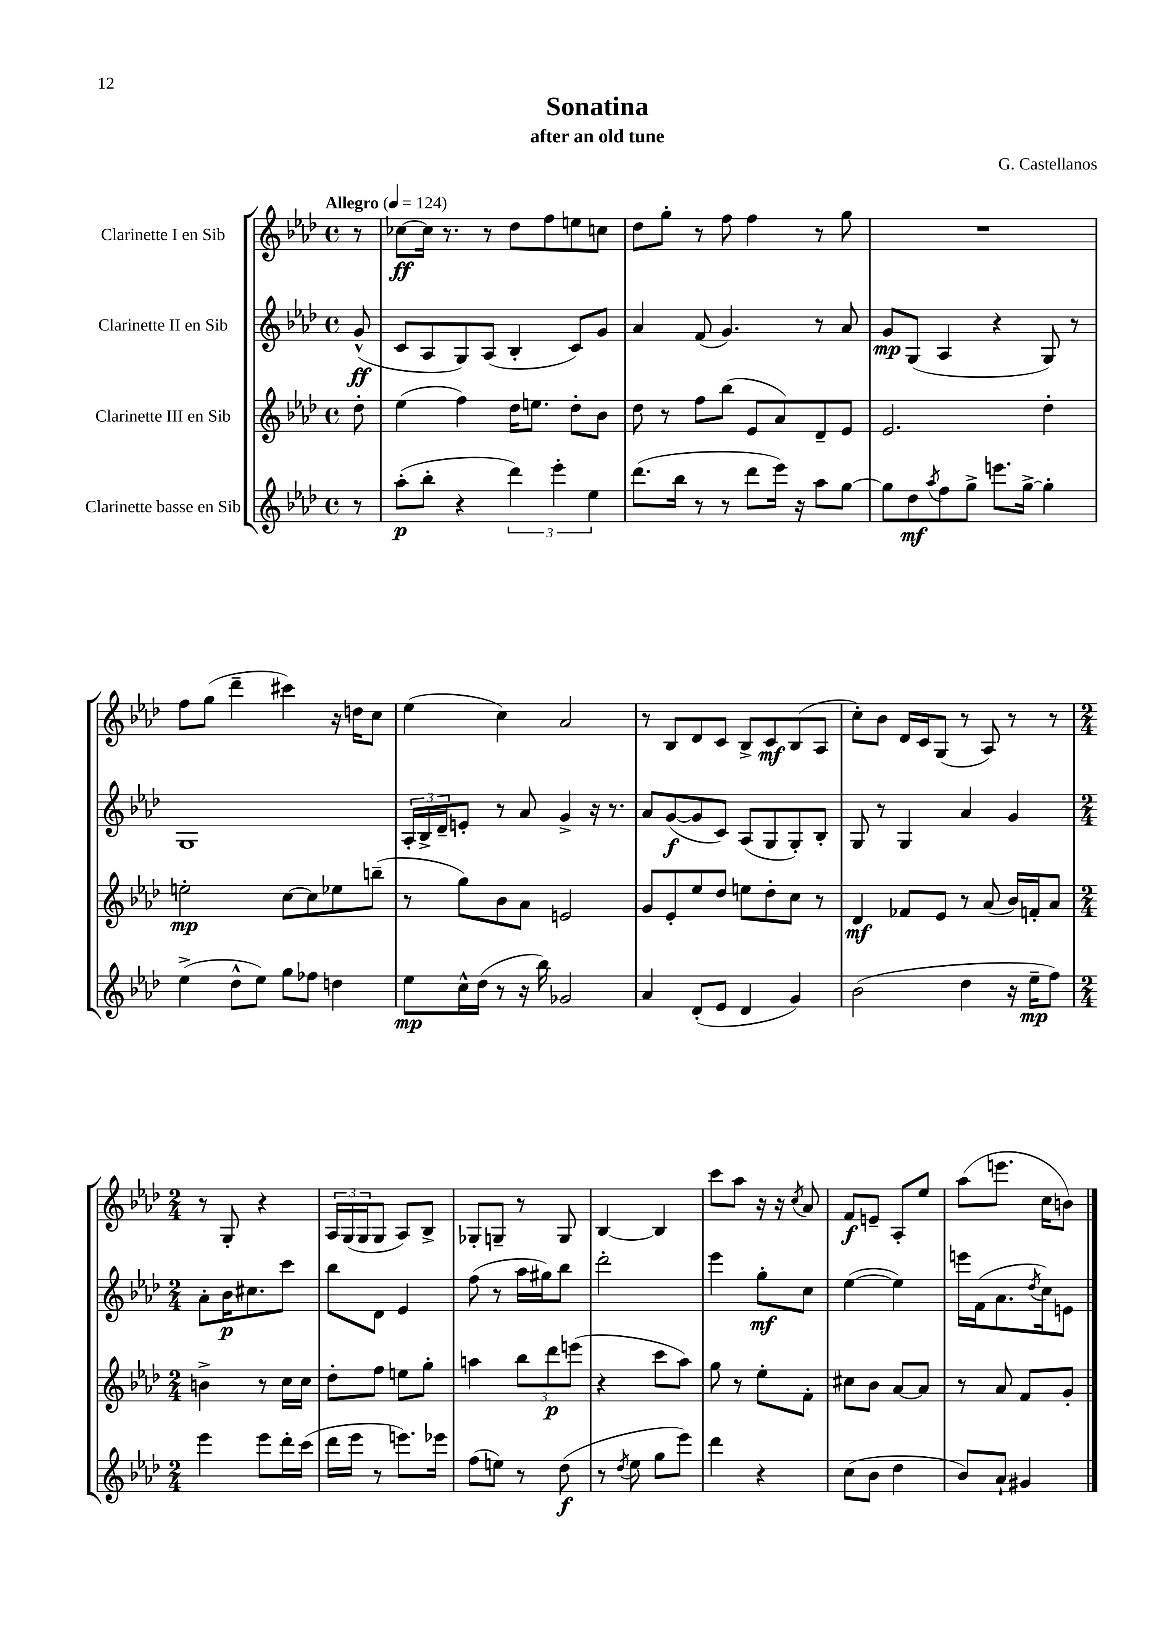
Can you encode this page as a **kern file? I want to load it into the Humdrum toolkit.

**kern	**kern	**kern	**kern
*staff4	*staff3	*staff2	*staff1
*clefG2	*clefG2	*clefG2	*clefG2
*k[b-e-a-d-]	*k[b-e-a-d-]	*k[b-e-a-d-]	*k[b-e-a-d-]
*M4/4	*M4/4	*M4/4	*M4/4
*met(c)	*met(c)	*met(c)	*met(c)
*MM124	*MM124	*MM124	*MM124
8r	8dd-'\	(8g^^/	8r
=	=	=	=
(8aa-'\L	(4ee-\	8c/L	[8cc-\L
8bb-'\J	.	8A-/	16cc-\]Jk
.	.	.	8.r
4r	4ff\)	8G/)	.
.	.	(8A-/J	8r
6ddd-\)	16dd-\LK	4B-'/	8dd-\L
.	8.ee\J	.	.
.	.	.	8ff\
6eee-'\	.	.	.
.	8dd-'\L	8c/L)	8ee\
6ee-\	.	.	.
.	8b-\J	8g/J	8cc\J
=	=	=	=
(8.ddd-\L	8dd-\	4a-/	8dd-\L
.	8r	.	8gg'\J
16bb-\Jk	.	.	.
8r	8ff\L	(8f/	8r
8r	(8bb-\J	4.g/)	8ff\
8ddd-\L	8e-/L	.	4ff\
16eee-\Jk)	8a-/)	.	.
16r	.	.	.
8aa-\L	8d-~/	8r	8r
[8gg\J	8e-/J	8a-/	8gg\
=	=	=	=
8gg\]L	2.e-/	8g/L	1r
8dd-\	.	(8G/J	.
8qaa-/	.	.	.
8ff\	.	4A-/	.
8gg^\J	.	.	.
8.eee\L	.	4r	.
[16gg^\Jk	.	.	.
4gg'\]	4dd-'\	8G/)	.
.	.	8r	.
=	=	=	=
(4ee-^\	2ee'\	1G	8ff\L
.	.	.	(8gg\J
8dd-^^\L	.	.	4ddd-~\
8ee-\J)	.	.	.
8gg\L	[8cc\L	.	4ccc#\)
8ff-\J	8cc\]	.	.
4dd\	8ee-\	.	16r
.	.	.	16dd\LK
.	(8bb~\J	.	8cc\J
=	=	=	=
8ee-\L	8r	24A-'/LL	(4ee-\
.	.	24B-^/	.
.	.	24d-~/J	.
16cc^^\L	8gg\L)	8e'/J	.
(16dd-\JJ	.	.	.
8r	8b-\	8r	4cc\)
16r	8a-\J	8a-/	.
16bb-\)	.	.	.
2g-/	2e/	4g^/	2a-/
.	.	16r	.
.	.	8.r	.
=	=	=	=
4a-/	8g/L	8a-/L	8r
.	8e-'/	([8g/	8B-/L
(8d-'/L	8ee-/	8g/]	8d-/
8e-/J	8dd-/J	8c/J)	8c/J
4d-/	8ee\L	(8A-/L	8B-^/L
.	8dd-'\	8G/	8c/
4g/)	8cc\J	8G'/)	(8B-/
.	8r	8B-'/J	8A-/J
=	=	=	=
(2b-\	4d-/	8G/	8cc'\L)
.	.	8r	8b-\J
.	8f-/L	4G/	16d-/LL
.	.	.	16c/J
.	8e-/J	.	(8G/J
4dd-\	8r	4a-/	8r
.	(8a-/	.	8A-/)
16r	16b-/LL)	4g/	8r
16ee-~\LK	16f'/J	.	.
8ff\J)	8a-/J	.	8r
=	=	=	=
*M2/4	*M2/4	*M2/4	*M2/4
4eee-\	4b^\	8a-'\L	8r
.	.	16b-\K	8G'/
.	.	8.cc#\	.
8eee-\L	8r	.	4r
16ddd-'\L	16cc\LL	8ccc\J	.
(16ccc\JJ	16cc\JJ	.	.
=	=	=	=
16ddd-\LL	8dd-'\L	8bb-\L	24A-/LL
.	.	.	(24G/
16eee-\JJ	.	.	.
.	.	.	24G/J
8r	8ff\J	8d-\J	8G/J
8.eee\L)	8ee\L	4e-/	8A-/L)
.	8gg'\J	.	8B-^/J
16eee-\Jk	.	.	.
=	=	=	=
(8ff\L	4aa\	(8ff\	8G-'/L
8ee\J)	.	8r	8G~/J
8r	12bb-\L	16aa-\LL	8r
.	.	16gg#\J)	.
.	12ddd-\	.	.
(8dd-\	.	8bb-\J	8G/
.	(12eee\J	.	.
=	=	=	=
8r	4r	2ddd-'\	[4B-/
8qdd-/	.	.	.
8ee-\	.	.	.
8gg\L	8ccc\L	.	4B-/]
8eee-\J)	8aa-\J)	.	.
=	=	=	=
4ddd-\	8gg\	4eee-\	8ccc\L
.	8r	.	8aa-\J
4r	8ee-'\L	8gg'\L	16r
.	.	.	16r
.	.	.	8qcc/
.	8f'\J	8cc\J	8a-/
=	=	=	=
(8cc\L	8cc#\L	([4ee-\	8f/L
8b-\J	8b-\J	.	8e~/J
4dd-\	[8a-/L	4ee-\])	8A-'/L
.	8a-/]J	.	8ee-/J
=	=	=	=
8b-/L)	8r	16eee\LL	(8aa-\L
.	.	(16f\J	.
8a-`/J	8a-/	8.a-\	8.eee\J
4g#/	8f/L	.	.
.	.	8qdd-/	.
.	.	16cc\k)	16cc\LK
.	8g'/J	8e\J	8b\J)
==	==	==	==
*-	*-	*-	*-
